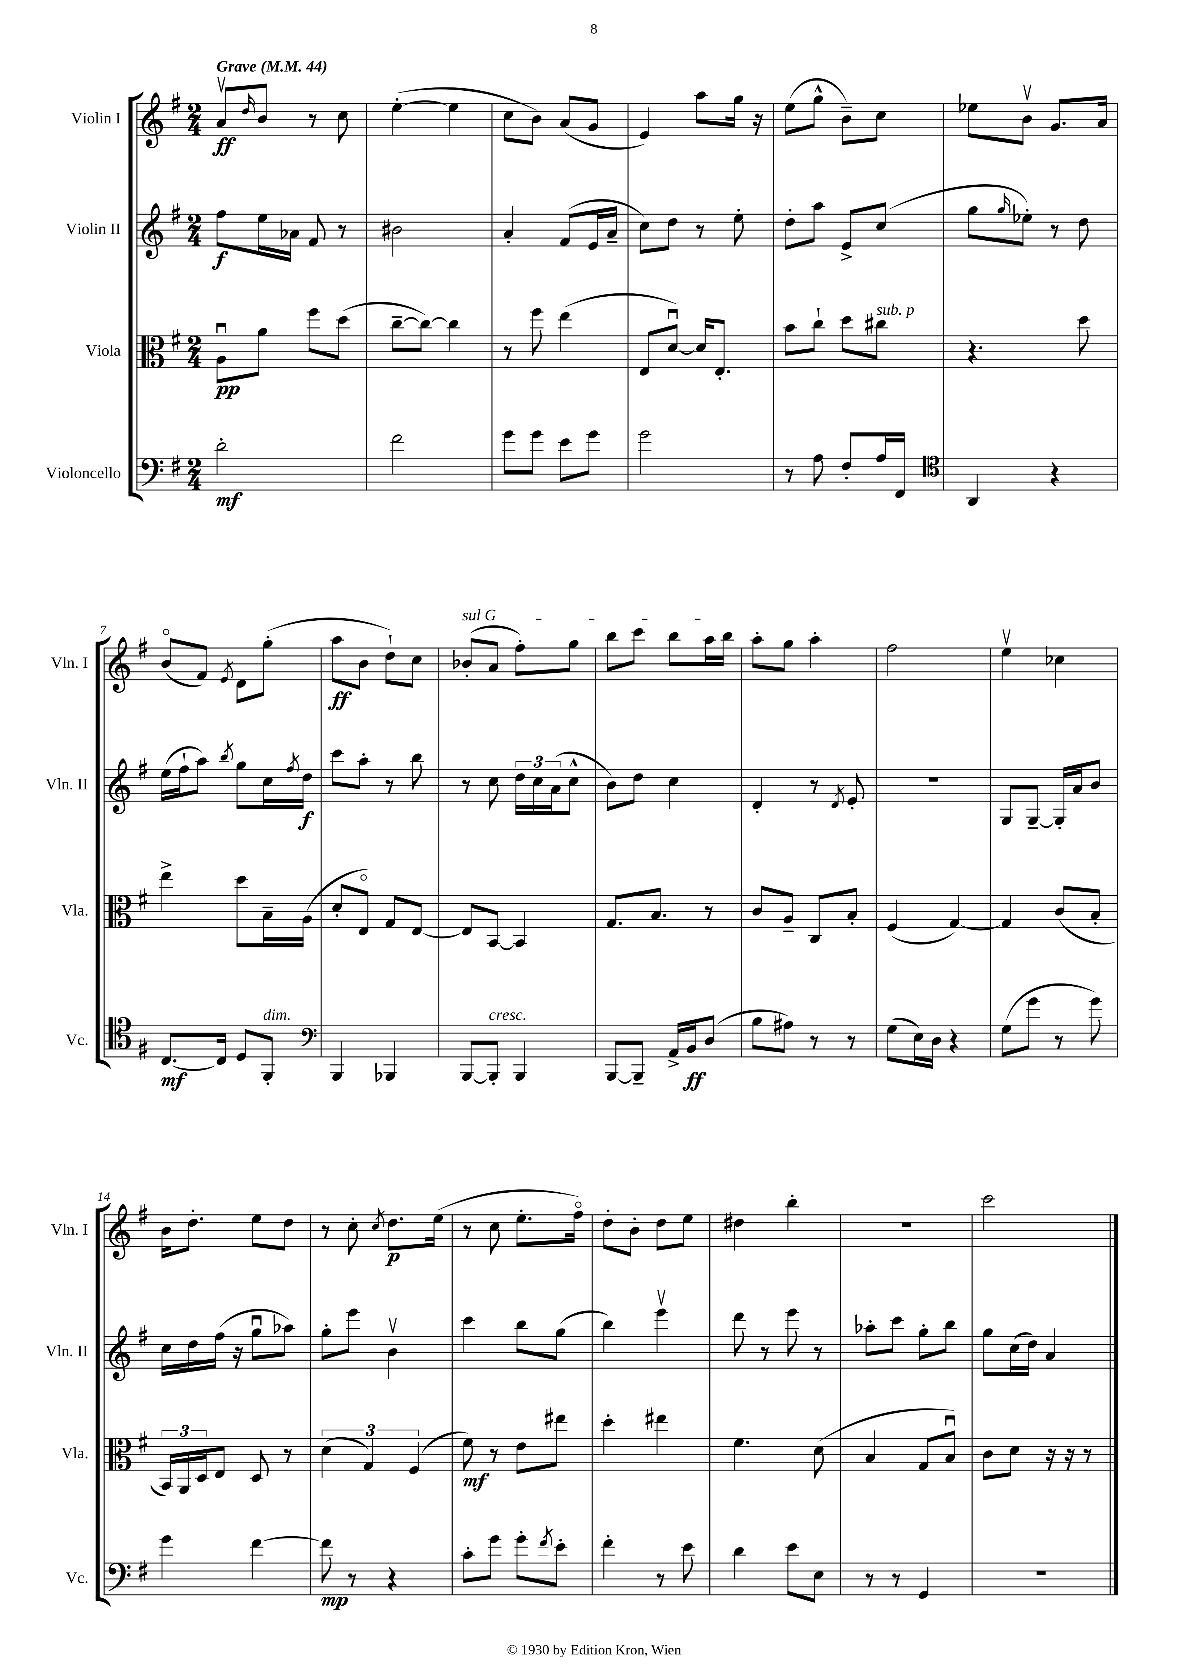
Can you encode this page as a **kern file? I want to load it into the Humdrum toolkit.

**kern	**kern	**kern	**kern
*staff4	*staff3	*staff2	*staff1
*clefF4	*clefC3	*clefG2	*clefG2
*k[f#]	*k[f#]	*k[f#]	*k[f#]
*M2/4	*M2/4	*M2/4	*M2/4
*MM44	*MM44	*MM44	*MM44
2d'\	8Au\L	8ff#\L	8av/L
.	.	.	16qqdd/
.	8a\J	16ee\L	8b/J
.	.	16a-\JJ	.
.	8ff#\L	8f#/	8r
.	(8dd\J	8r	8cc\
=	=	=	=
2f#\	[8cc~\L	2b#\	([4ee'\
.	8cc\_J)	.	.
.	4cc\]	.	4ee\]
=	=	=	=
8g\L	8r	4a'/	8cc\L
8g\J	8ff#\	.	8b\J)
8e\L	(4ee\	(8f#/L	(8a/L
8g\J	.	16e/L	8g/J
.	.	16a~/JJ	.
=	=	=	=
2g\	8E/L	8cc\L)	4e/)
.	[8du/J)	8dd\J	.
.	16d/]LK	8r	8aa\L
.	8.E'/J	.	.
.	.	8ee'\	16gg\Jk
.	.	.	16r
=	=	=	=
8r	8b\L	8dd'\L	(8ee\L
8A\	8cc`\J	8aa\J	8gg^^\J
8F#'/L	8dd\L	8e^/L	8b~\L)
16A/L	8cc#\J	(8cc/J	8cc\J
16FF#/JJ	.	.	.
=	=	=	=
*clefC4	*	*	*
4AA/	4.r	8gg\L	8ee-\L
.	.	16qqgg/	.
.	.	8ee-'\J)	8bv\J
4r	.	8r	8.g/L
.	8dd\	8dd\	.
.	.	.	16a/Jk
=	=	=	=
[8.C/L	4ee^\	(16ee\LL	(8bo/L
.	.	16ff#`\J	.
.	.	8aa\J)	8f#/J)
16C/]Jk	.	.	.
.	.	8qbb/	8qe/
8D/L	8dd\L	8gg\L	8d\L
8FF#'/J	16B~\L	16cc\L	(8gg'\J
.	.	8qff#/	.
.	(16A\JJ	16dd\JJ	.
=	=	=	=
*clefF4	*	*	*
4BBB/	8d'/L	8ccc\L	8aa\L
.	8Eo/J)	8aa'\J	8b\J
4BBB-/	8G/L	8r	8dd`\L)
.	[8E/J	8bb\	8cc\J
=	=	=	=
[8BBB/L	8E/]L	8r	(8b-'/L
8BBB'/]J	[8BB/J	8cc\	8a/J
4BBB/	4BB/]	24dd\LL	8ff#'\L)
.	.	24cc\	.
.	.	(24a\J	.
.	.	8cc^^\J	8gg\J
=	=	=	=
[8BBB/L	8.G/L	8b\L)	8bb\L
8BBB~/]J	.	8dd\J	8ccc\J
.	8.B/J	.	.
16AA^/LL	.	4cc\	8bb\L
16BB/J	.	.	.
(8D/J	8r	.	16aa\L
.	.	.	16bb\JJ
=	=	=	=
8B\L	8c/L	4d'/	8aa'\L
8A#\J)	8A~/J	.	8gg\J
8r	8C/L	8r	4aa'\
.	.	8qd/	.
8r	8B'/J	8e'/	.
=	=	=	=
(8G\L	(4F#/	2r	2ff#\
16E\L)	.	.	.
16D\JJ	.	.	.
4r	[4G/)	.	.
=	=	=	=
(8G\L	4G/]	8G/L	4eev\
8g\J	.	[8G~/J	.
8r	(8c/L	16G'/]LL	4cc-\
.	.	16a/J	.
8g\)	8B'/J	8b/J	.
=	=	=	=
4g\	24BB/LL)	16cc\LL	16b\LK
.	24AA/	.	.
.	.	16dd\	8.dd'\J
.	24D/J	.	.
.	8E/J	(16ff#\JJ	.
.	.	16r	.
[4f#\	8D/	8ggu\L	8ee\L
.	8r	8aa-\J)	8dd\J
=	=	=	=
8f#\]	(6d\	8gg'\L	8r
8r	.	8eee\J	8cc'\
.	6G/)	.	.
.	.	.	8qcc/
4r	.	4bv\	8.dd\L
.	(6F#/	.	.
.	.	.	(16ee\Jk
=	=	=	=
8c'\L	8f#\)	4ccc\	8r
8g\J	8r	.	8cc\
8g'\L	8e\L	8bb\L	8.ee'\L
8qf#/	.	.	.
8e'\J	8ee#\J	(8gg\J	.
.	.	.	16ff#o\Jk)
=	=	=	=
4f#'\	4dd'\	4bb\)	8dd'\L
.	.	.	8b'\J
8r	4ee#\	4eeev\	8dd\L
8e\	.	.	8ee\J
=	=	=	=
4d\	4.f#\	8ddd\	4dd#\
.	.	8r	.
8e\L	.	8eee\	4bb'\
8E\J	(8d\	8r	.
=	=	=	=
8r	4B/	8aa-'\L	2r
8r	.	8ccc\J	.
4GG/	8G/L	8gg'\L	.
.	8Bu/J)	8bb\J	.
=	=	=	=
2r	8c\L	8gg\L	2ccc\
.	8d\J	(16cc\L	.
.	.	16dd\JJ)	.
.	16r	4a/	.
.	16r	.	.
.	8r	.	.
==	==	==	==
*-	*-	*-	*-
